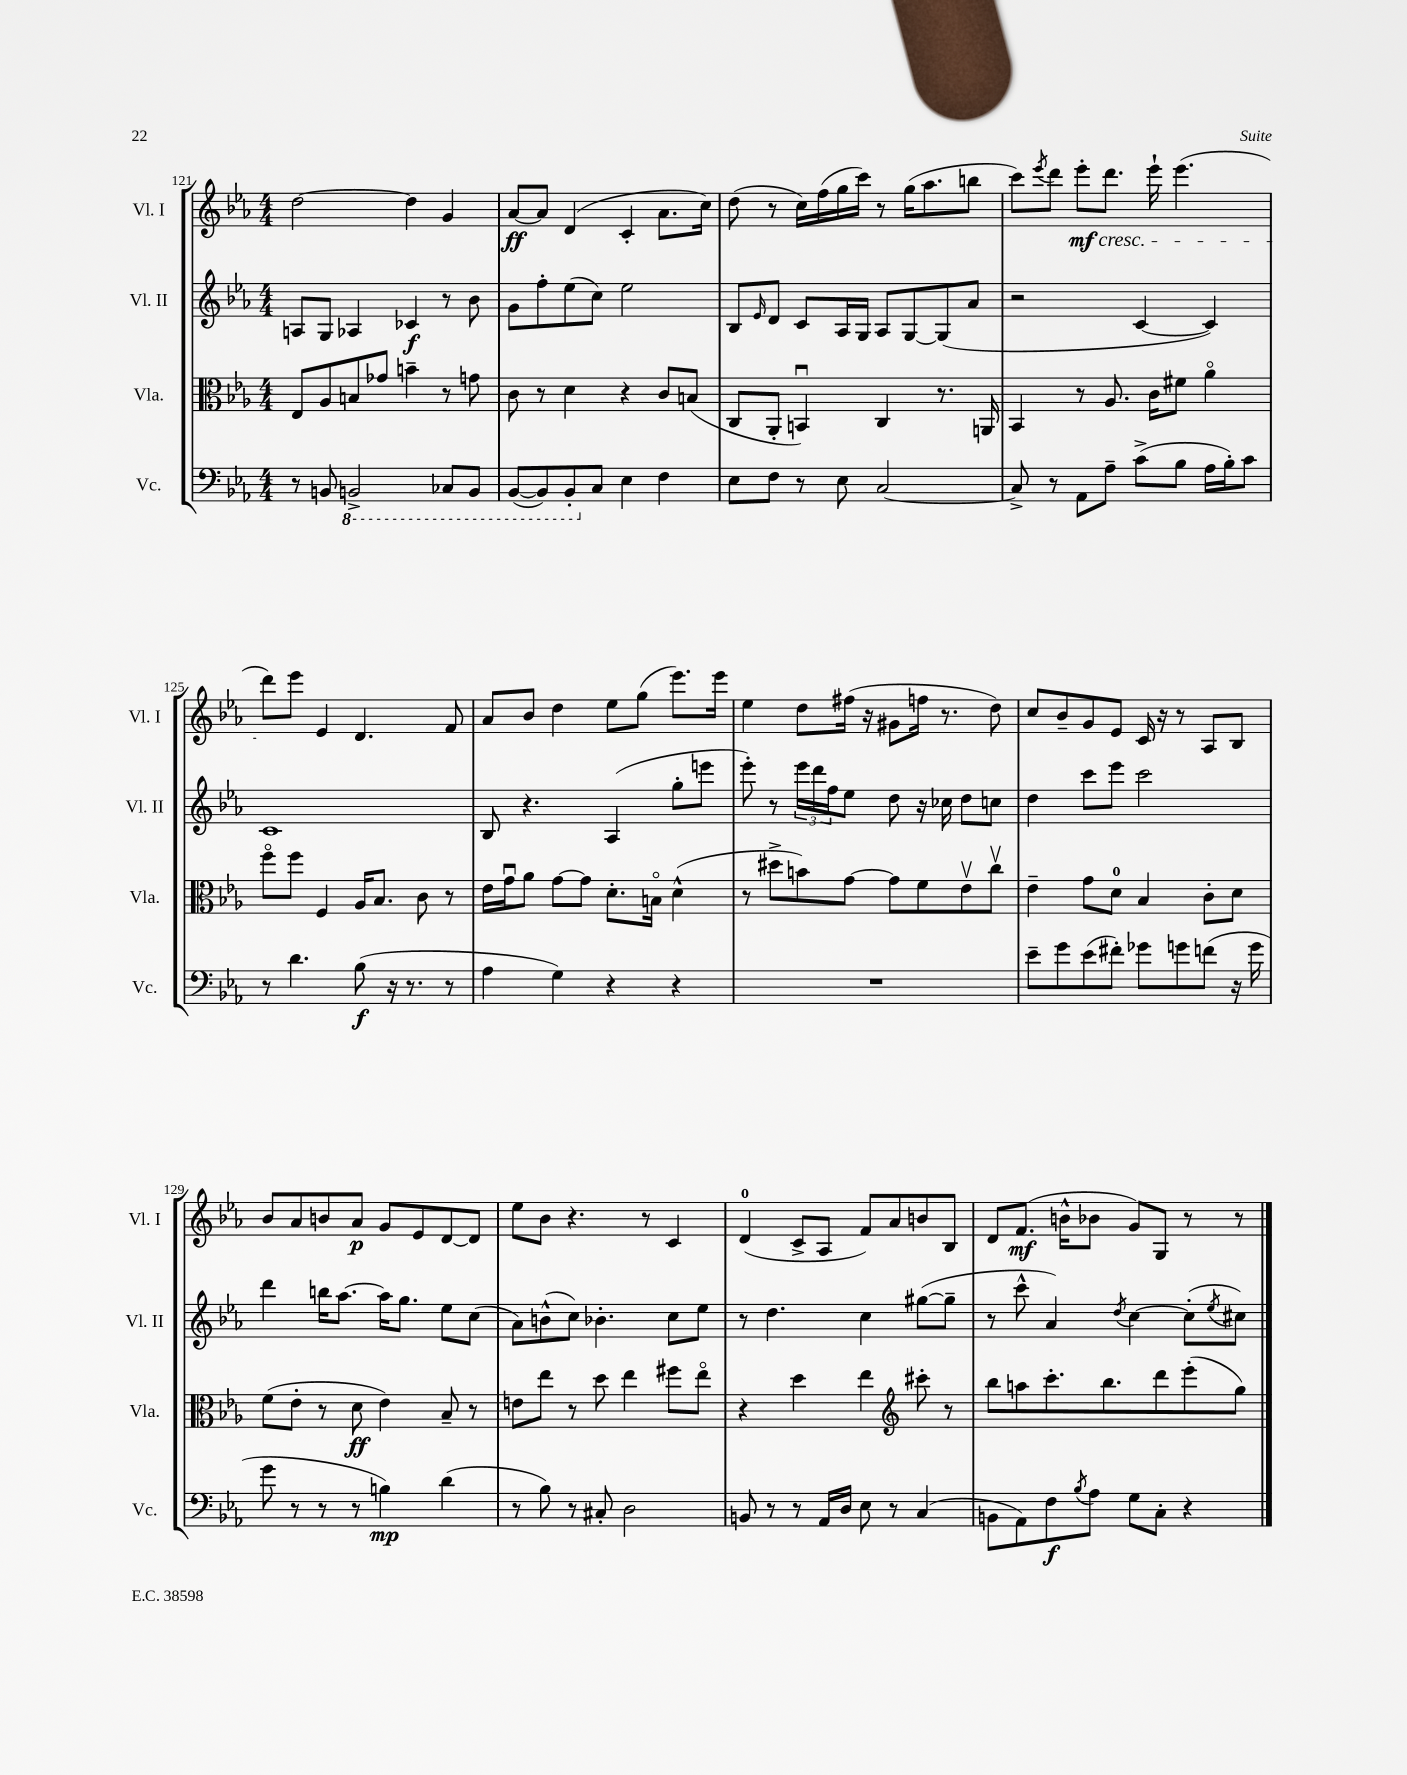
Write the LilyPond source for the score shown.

<<
\new StaffGroup <<
\new Staff = "s0" \with { instrumentName = "Vl. I" shortInstrumentName = "Vl. I" } {
    \clef treble \key ees \major \numericTimeSignature \time 4/4
    d''2~ d''4 g'4 |
    aes'8~\ff aes'8 d'4( c'4-. aes'8. c''16) |
    d''8( r8 c''16) f''16( g''16 c'''16) r8 g''16( aes''8. b''8 |
    c'''8) \acciaccatura { ees'''8 } d'''8 ees'''8-.\mf\cresc d'''8. ees'''16-! ees'''4.( |
    d'''8\!) ees'''8 ees'4 d'4. f'8 |
    aes'8 bes'8 d''4 ees''8 g''8( ees'''8.) ees'''16 |
    ees''4 d''8 fis''16( r16 gis'8 f''16 r8. d''8) |
    c''8 bes'8-- g'8 ees'8 c'16 r16 r8 aes8 bes8 |
    bes'8 aes'8 b'8 aes'8\p g'8 ees'8 d'8~ d'8 |
    ees''8 bes'8 r4. r8 c'4 |
    d'4-0( c'8-> aes8 f'8) aes'8 b'8 bes8 |
    d'8 f'8.\mf( b'16-^ bes'8 g'8) g8 r8 r8 \bar "|." |
}
\new Staff = "s1" \with { instrumentName = "Vl. II" shortInstrumentName = "Vl. II" } {
    \clef treble \key ees \major \numericTimeSignature \time 4/4
    a8 g8 aes4 ces'4\f r8 bes'8 |
    g'8 f''8-. ees''8( c''8) ees''2 |
    bes8 \grace { ees'16 } d'8 c'8 aes16 g16 aes8 g8~ g8( aes'8 |
    r2 c'4~ c'4) |
    c'1 |
    bes8 r4. aes4( g''8-. e'''8 |
    ees'''8-.) r8 \tuplet 3/2 { ees'''16 d'''16 f''16 } ees''8 d''8 r16 ces''16 d''8 c''8 |
    d''4 c'''8 ees'''8 c'''2 |
    d'''4 b''16 aes''8.~ aes''16 g''8. ees''8 c''8( |
    aes'8) b'8-^( c''8) bes'4.-. c''8 ees''8 |
    r8 d''4. c''4 gis''8~( gis''8-- |
    r8 c'''8-^ aes'4) \acciaccatura { d''8 } c''4~ c''8-.( \acciaccatura { ees''8 } cis''8) \bar "|." |
}
\new Staff = "s2" \with { instrumentName = "Vla." shortInstrumentName = "Vla." } {
    \clef alto \key ees \major \numericTimeSignature \time 4/4
    ees8 aes8 b8 ges'8 b'4-- r8 g'8 |
    c'8 r8 d'4 r4 c'8 b8( |
    c8 aes,8-. b,4\downbow) c4 r8. a,16 |
    bes,4 r8 aes8. c'16 fis'8 aes'4\flageolet |
    f''8\flageolet f''8 f4 aes16 bes8. c'8 r8 |
    ees'16 g'16\downbow aes'8 g'8~ g'8 d'8.-. b16\flageolet d'4-^( |
    r8 dis''8-> b'8) g'8~ g'8 f'8 ees'8\upbow c''8\upbow |
    ees'4-- g'8 d'8-0 bes4 c'8-. d'8 |
    f'8( ees'8-. r8 d'8\ff ees'4) bes8-- r8 |
    e'8 ees''8 r8 d''8 ees''4 fis''8 ees''8\flageolet |
    r4 d''4 ees''4 \clef treble cis'''8-. r8 |
    bes''8 a''8 c'''8.-. bes''8. d'''8 ees'''8-.( g''8) \bar "|." |
}
\new Staff = "s3" \with { instrumentName = "Vc." shortInstrumentName = "Vc." } {
    \clef bass \key ees \major \numericTimeSignature \time 4/4
    r8 b,8 \ottava #-1 b,,2-> ces,8 b,,8 |
    bes,,8~( bes,,8) bes,,8-. \ottava #0 c8 ees4 f4 |
    ees8 f8 r8 ees8 c2~ |
    c8-> r8 aes,8 aes8-- c'8->( bes8 aes16 bes16-.) c'8 |
    r8 d'4. bes8\f( r16 r8. r8 |
    aes4 g4) r4 r4 |
    R1 |
    ees'8-- g'8 ees'8( fis'8-.) ges'8 g'8 f'8( r16 g'16 |
    g'8 r8 r8 r8 b4\mp) d'4( |
    r8 bes8) r8 cis8-. d2 |
    b,8 r8 r8 aes,16 d16 ees8 r8 c4( |
    b,8 aes,8) f8\f \acciaccatura { bes8 } aes8 g8 c8-. r4 \bar "|." |
}
>>
>>
\layout { \context { \Score currentBarNumber = #121 } }
